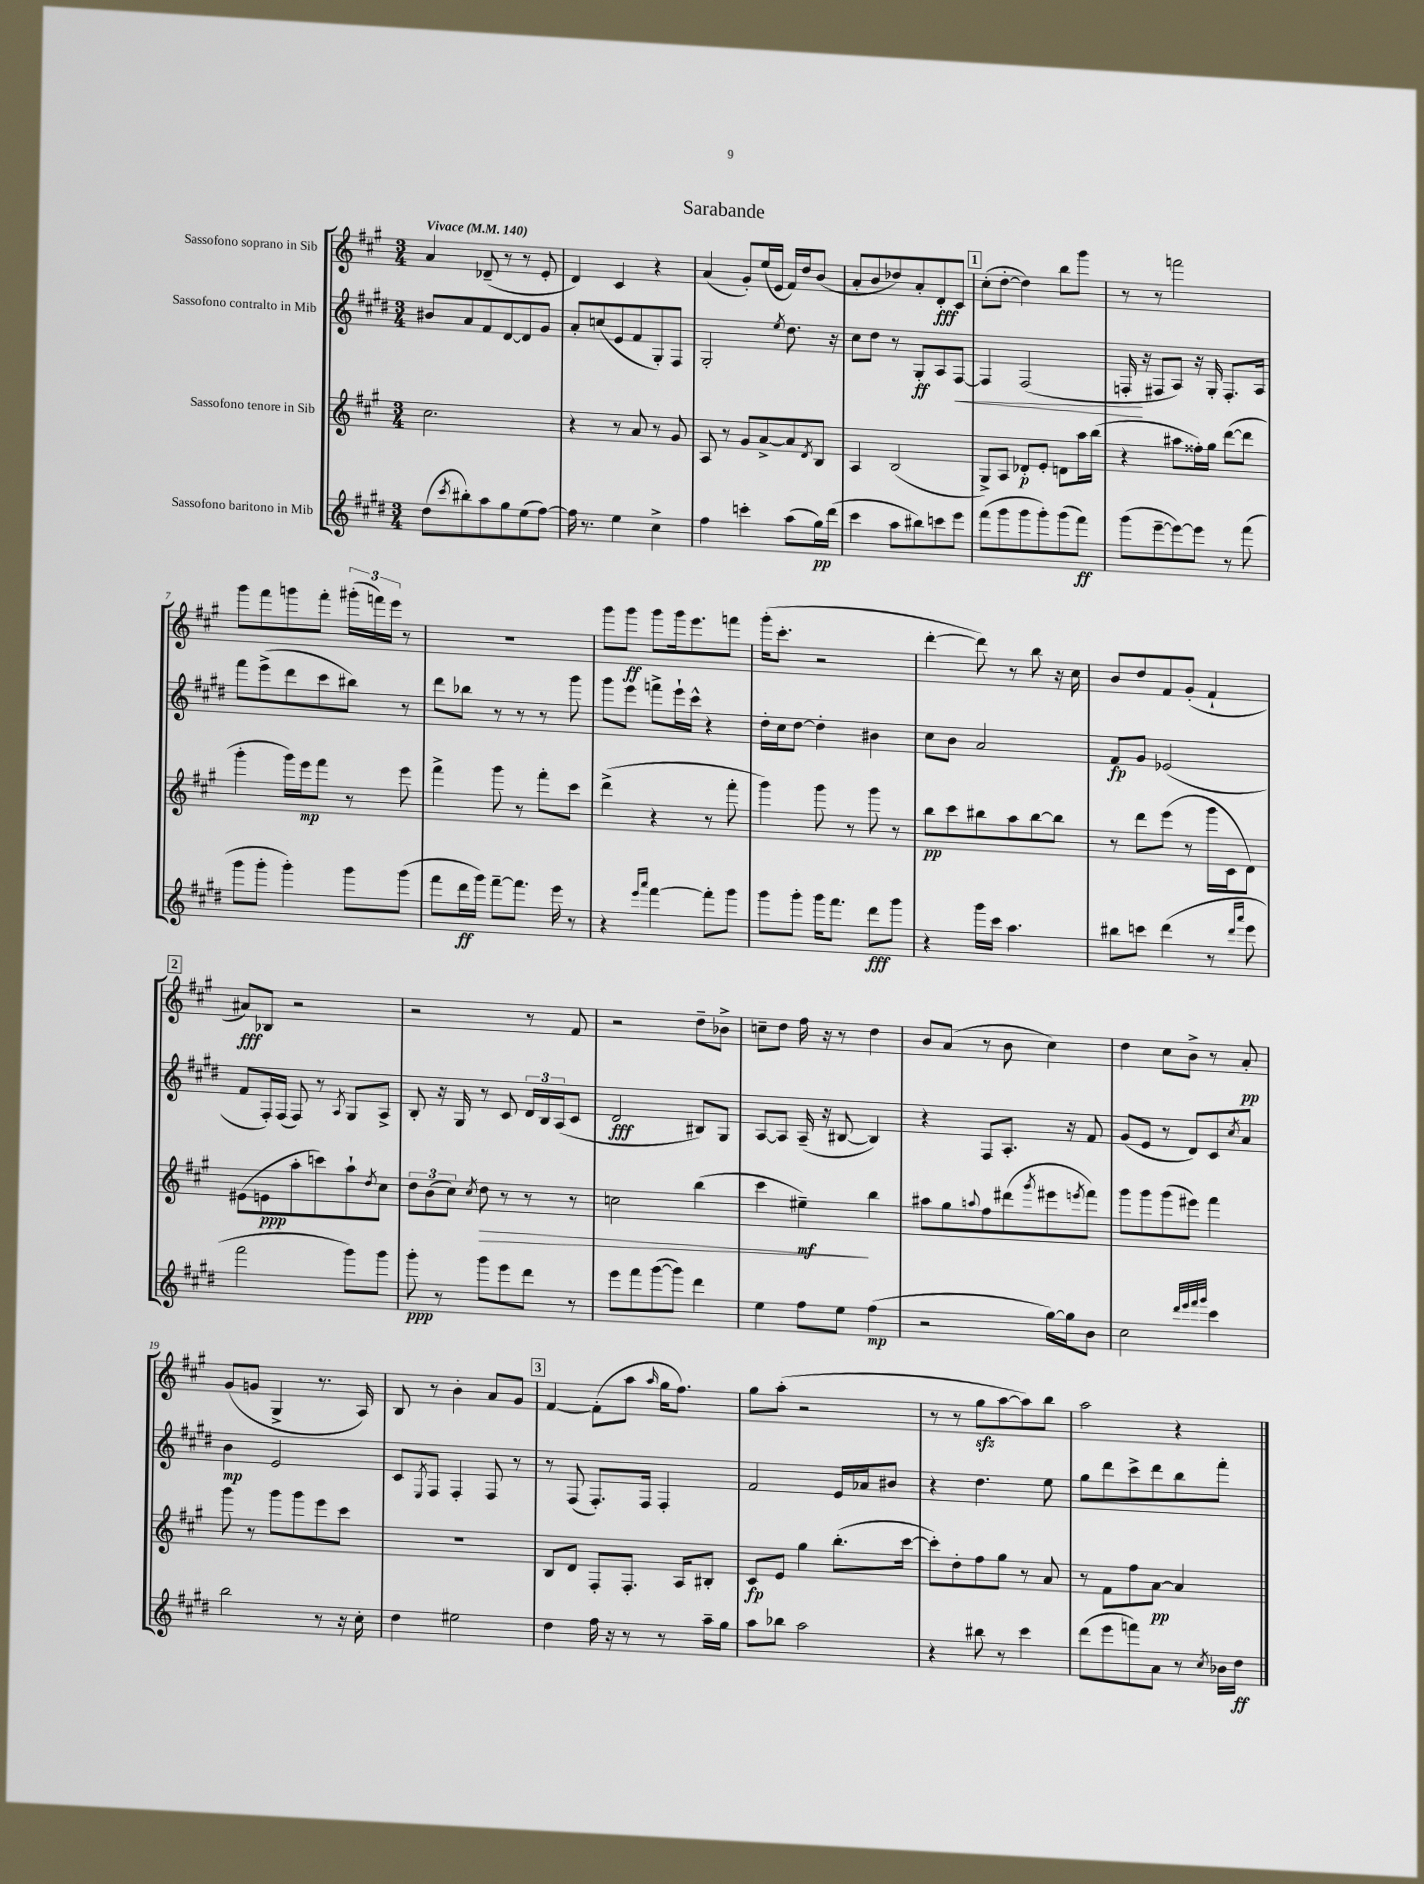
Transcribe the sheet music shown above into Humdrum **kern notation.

**kern	**dynam	**kern	**dynam	**kern	**dynam	**kern	**dynam
*part4	*part4	*part3	*part3	*part2	*part2	*part1	*part1
*staff4	*staff4	*staff3	*staff3	*staff2	*staff2	*staff1	*staff1
*I"Sassofono baritono in Mib	*	*I"Sassofono tenore in Sib	*	*I"Sassofono contralto in Mib	*	*I"Sassofono soprano in Sib	*
*clefG2	*	*clefG2	*	*clefG2	*	*clefG2	*
*k[f#c#g#d#]	*	*k[f#c#g#]	*	*k[f#c#g#d#]	*	*k[f#c#g#]	*
*M3/4	*	*M3/4	*	*M3/4	*	*M3/4	*
*MM140	*	*MM140	*	*MM140	*	*MM140	*
=1	=1	=1	=1	=1	=1	=1	=1
!	!	!	!	!	!	!LO:TX:a:B:t=Vivace	!
(8dd#\L	.	2.cc#\	.	8b#X/L	.	4a/	.
8qccc#/	.	.	.	.	.	.	.
8bb#X'\)	.	.	.	8a/	.	.	.
8aa\	.	.	.	8f#/	.	(8d-X~/	.
8gg#\	.	.	.	[8d#/	.	8r	.
(8ee\	.	.	.	8d#/]	.	8r	.
[8ff#\J)	.	.	.	8g#/J	.	8e'/	.
=2	=2	=2	=2	=2	=2	=2	=2
16ff#\]	.	4r	.	8a'/L	.	4d/)	.
8.r	.	.	.	.	.	.	.
.	.	.	.	(8ccn/	.	.	.
4ee\	.	8r	.	8e/	.	4c#/	.
.	.	8a/	.	8f#/	.	.	.
4cc#^\	.	8r	.	8G#'/)	.	4r	.
.	.	8g#/	.	8F#/J	.	.	.
=3	=3	=3	=3	=3	=3	=3	=3
4ff#\	.	8A/	.	2G#'/	.	(4a/	.
.	.	8r	.	.	.	.	.
4cccn'\	.	8g#/L	.	.	.	8g#'/L)	.
.	.	[8a^/	.	.	.	(16ee/L	.
.	.	.	.	.	.	16e/JJ	.
.	.	.	.	8qee/	.	.	.
(8aa\L	.	8a/]	.	8.dd#\	.	16f#/LL)	.
.	.	.	.	.	.	16dd/J	.
.	.	8qd/	.	.	.	.	.
16gg#\L)	pp	8B/J	.	.	.	(8b/J	.
(16ddd#\JJ	.	.	.	16r	.	.	.
=4	=4	=4	=4	=4	=4	=4	=4
4ccc#\	.	4A/	.	8cc#\L	.	8a'/L	.
.	.	.	.	8dd#\J	.	8b/	.
8aa\L	.	(2B/	.	8r	.	8dd-X/)	.
8bb#X\)	.	.	.	8G#'/L	ff	8a'/	.
8cccn\	.	.	.	8A/	.	8d'/	fff
!	!	!	!	!	!LO:HP:b	!	!
8eee\J	.	.	.	[8F#/J	<	8c#/J	.
!!LO:REH:place=s1:t=1
=5	=5	=5	=5	=5	=5	=5	=5
(8fff#\L	.	8G#^/L)	.	4F#/]	.	(8cc#'\L	.
8ggg#\	.	8A/J	.	.	.	[8dd'\J	.
8ggg#\	.	8d-X'/L	p	(2F#/	.	4dd\])	.
8ggg#'\)	.	8e'/J	.	.	.	.	.
(8ggg#\	.	8dn\L	.	.	.	8bb\L	.
8fff#\J)	ff	16aa\L	.	.	.	8ggg#\J	.
.	.	(16bb\JJ	.	.	.	.	.
=6	=6	=6	=6	=6	=6	=6	=6
(8ggg#\L	.	4r	.	16Fn'/	.	8r	.
.	.	.	.	16r	[	.	.
[8eee~\	.	.	.	8F#X/L	.	8r	.
8eee\_)	.	8aa#X\L	.	8A/J)	.	2fffn\	.
8eee\J]	.	16ff##X'\L)	.	16r	.	.	.
.	.	16gg#\JJ	.	16G#'/	.	.	.
8r	.	([8ddd\L	.	8.F#'/L	.	.	.
(8fff#\	.	8ddd\J]	.	.	.	.	.
.	.	.	.	16A/Jk	.	.	.
!!LO:LB:g=z
=7	=7	=7	=7	=7	=7	=7	=7
8ggg#\L	.	4ggg#'\	.	8fff#\L	.	8ggg#\L	.
8ggg#'\J	.	.	.	(8eee^\	.	8fff#\	.
4ggg#'\)	.	16ggg#\LL)	.	8ddd#\	.	8gggn\	.
.	.	16eee\J	mp	.	.	.	.
.	.	8fff#\J	.	8ccc#\	.	8fff#'\J	.
8ggg#\L	.	8r	.	8bb#X\J)	.	(24ggg#X'\LL	.
.	.	.	.	.	.	24fffn\)	.
.	.	.	.	.	.	24eee\JJ	.
(8ggg#\J	.	8eee\	.	8r	.	8r	.
=8	=8	=8	=8	=8	=8	=8	=8
8fff#\L	.	4fff#^\	.	8ddd#\L	.	2.r	.
16ddd#\L	ff	.	.	8bb-X\J	.	.	.
16ggg#\JJ)	.	.	.	.	.	.	.
[8fff#~\L	.	8ggg#\	.	8r	.	.	.
8.fff#\J]	.	8r	.	8r	.	.	.
.	.	8fff#'\L	.	8r	.	.	.
16eee\	.	.	.	.	.	.	.
8r	.	8ccc#\J	.	8ggg#\	.	.	.
=9	=9	=9	=9	=9	=9	=9	=9
4r	.	(4ddd^\	.	8ggg#\L	.	8ggg#\L	.
.	.	.	.	8eee\J	.	8ggg#\J	ff
16qqeee/LL	.	.	.	.	.	.	.
16qqaaa/JJ	.	.	.	.	.	.	.
[4fff#\	.	4r	.	8fffn^\L	.	8ggg#\L	.
.	.	.	.	16eee`\L	.	16ggg#\k	.
.	.	.	.	16ccc#^^\JJ	.	8.eee\	.
8fff#'\L]	.	8r	.	4r	.	.	.
8ggg#\J	.	8fff#'\	.	.	.	8fffn\J	.
=10	=10	=10	=10	=10	=10	=10	=10
8ggg#\L	.	4ggg#\)	.	16dd#'\LL	.	(16ggg#'\KL	.
.	.	.	.	16cc#\J	.	8.ccc#'\J	.
8ggg#'\J	.	.	.	[8dd#\J	.	.	.
16ggg#\KL	.	8ggg#\	.	4dd#'\]	.	2r	.
8.fff#\J	.	.	.	.	.	.	.
.	.	8r	.	.	.	.	.
8ddd#\L	fff	8ggg#\	.	4b#X\	.	.	.
8ggg#\J	.	8r	.	.	.	.	.
=11	=11	=11	=11	=11	=11	=11	=11
4r	.	8bb\L	pp	8cc#\L	.	[4ddd'\	.
.	.	8ccc#\	.	8b\J	.	.	.
16ggg#\LL	.	8bb#X\	.	2a/	.	8ddd\])	.
16ccc#\JJ	.	.	.	.	.	.	.
4.aa\	.	8aa\	.	.	.	8r	.
.	.	[8bb#\	.	.	.	8bb\	.
.	.	8bb#\J]	.	.	.	16r	.
.	.	.	.	.	.	16cc#\	.
=12	=12	=12	=12	=12	=12	=12	=12
8bb#X\L	.	8r	.	8f#/L	fp	8b/L	.
8cccn\J	.	8ddd\L	.	8g#/J	.	8dd/	.
(4ddd#\	.	(8eee\J	.	(2e-X/	.	8f#/	.
.	.	8r	.	.	.	(8g#'/J	.
8r	.	16ggg#\LL	.	.	.	4f#`/	.
.	.	16c#\J	.	.	.	.	.
16qqddd#/LL	.	.	.	.	.	.	.
16qqaaa/JJ	.	.	.	.	.	.	.
8eee\	.	8d\J)	.	.	.	.	.
!!LO:LB:g=z
!!LO:REH:place=s1:t=2
=13	=13	=13	=13	=13	=13	=13	=13
2fff#\	.	(8e#X\L	.	8f#/L	.	8a#X/L)	fff
.	.	8en\	ppp	16F#'/L)	.	8B-X/J	.
.	.	.	.	(16F#/JJ	.	.	.
.	.	8aa'\	.	8F#/)	.	2r	.
.	.	8cccn\)	.	8r	.	.	.
.	.	.	.	8qA/	.	.	.
8ggg#\L)	.	8aa`\	.	8G#/L	.	.	.
.	.	8qdd/	.	.	.	.	.
8ggg#\J	.	8cc#\J	.	8A^/J	.	.	.
=14	=14	=14	=14	=14	=14	=14	=14
8ggg#'\	ppp	12dd\L	.	8B'/	.	2r	.
.	.	(12b\	.	.	.	.	.
8r	.	.	.	16r	.	.	.
.	.	12cc#\J)	.	.	.	.	.
.	.	.	.	16G#/	.	.	.
.	.	8qcc#/	.	.	.	.	.
!	!	!	!LO:HP:b	!	!	!	!
8ggg#\L	.	8dd\	>	8r	.	.	.
8eee\	.	8r	.	8c#/	.	.	.
8ddd#\J	.	8r	.	24d#/LL	.	8r	.
.	.	.	.	24B/	.	.	.
.	.	.	.	(24A/J	.	.	.
8r	.	8r	.	8c#/J	.	8f#/	.
=15	=15	=15	=15	=15	=15	=15	=15
8eee\L	.	2ccn\	.	2d#/	fff	2r	.
8fff#\	.	.	.	.	.	.	.
([8ggg#\	.	.	.	.	.	.	.
8ggg#\J])	.	.	.	.	.	.	.
4ddd#\	.	(4bb\	.	8B#X/L)	.	8dd~\L	.
.	.	.	.	8G#/J	.	8b-X^\J	.
=16	=16	=16	=16	=16	=16	=16	=16
4ee\	.	4ccc#\	.	[8A/L	.	8ccn~\L	.
.	.	.	.	8A/J]	.	8dd\J	.
8ff#\L	.	4ee#X~\)	mf	(16A~/	.	16ff#\	.
.	.	.	.	16r	.	16r	.
8ee\J	.	.	.	[8B#X/	.	8r	.
(4ff#\	mp	4bb\	]	4B#/])	.	4dd\	.
=17	=17	=17	=17	=17	=17	=17	=17
2r	.	8aa#X\L	.	4r	.	8b/L	.
.	.	8gg#\	.	.	.	(8a/J	.
.	.	8qqaan/	.	.	.	.	.
.	.	8ff#\	.	8F#/L	.	8r	.
.	.	(8ddd#X\	.	8.A'/J	.	8b\	.
.	.	8qggg#/	.	.	.	.	.
[16gg#\LL)	.	8eee#X\	.	.	.	4cc#\)	.
16gg#\J]	.	.	.	16r	.	.	.
.	.	8qeeen/	.	.	.	.	.
8b\J	.	8fff#\J)	.	8f#/	.	.	.
=18	=18	=18	=18	=18	=18	=18	=18
2cc#\	.	8ggg#\L	.	(8g#/L	.	4dd\	.
.	.	8ggg#\	.	8e/J	.	.	.
.	.	(8ggg#\	.	8r	.	8cc#\L	.
.	.	8eee#X\J)	.	8d#/L)	.	8b^\J	.
32qqddd#/LLL	.	.	.	.	.	.	.
32qqeee/	.	.	.	.	.	.	.
32qqfff#/	.	.	.	.	.	.	.
32qqggg#/JJJ	.	.	.	.	.	.	.
4ccc#\	.	4fff#\	.	8c#/	.	8r	.
.	.	.	.	8qcc#/	.	.	.
.	.	.	.	8a/J	.	8a'/	pp
!!LO:LB:g=z
=19	=19	=19	=19	=19	=19	=19	=19
2bb\	.	8ggg#\	.	4b\	mp	(8g#/L	.
.	.	8r	.	.	.	8gn/J	.
.	.	8ggg#\L	.	2e/	.	4G#^/	.
.	.	8ggg#\	.	.	.	.	.
8r	.	8eee\	.	.	.	8.r	.
16r	.	8ccc#\J	.	.	.	.	.
16cc#'\	.	.	.	.	.	16A/)	.
=20	=20	=20	=20	=20	=20	=20	=20
4dd#\	.	2.r	.	8c#/L	.	8B/	.
.	.	.	.	8qE/	.	.	.
.	.	.	.	8F#/J	.	8r	.
2ee#X\	.	.	.	4F#'/	.	4b'\	.
.	.	.	.	8F#/	.	8a/L	.
.	.	.	.	8r	.	8g#/J	.
!!LO:REH:place=s1:t=3
=21	=21	=21	=21	=21	=21	=21	=21
4dd#\	.	8B/L	.	8r	.	[4f#/	.
.	.	8d/J	.	(8F#/	.	.	.
16ff#\	.	8F#'/L	.	8.F#'/L)	.	(8f#'\L]	.
16r	.	.	.	.	.	.	.
8r	.	8.F#'/J	.	.	.	8aa\J	.
.	.	.	.	16F#/Jk	.	.	.
.	.	.	.	.	.	16qqaa/	.
8r	.	.	.	4F#'/	.	16gg#\KL	.
.	.	16A/KL	.	.	.	8.ff#\J)	.
16aa~\LL	.	8B#X'/J	.	.	.	.	.
16gg#\JJ	.	.	.	.	.	.	.
=22	=22	=22	=22	=22	=22	=22	=22
8aa\L	.	8c#/L	fp	2f#/	.	8gg#\L	.
8bb-X\J	.	8e/J	.	.	.	(8aa'\J	.
2aa\	.	4gg#\	.	.	.	2r	.
.	.	(8.bb'\L	.	16e/LL	.	.	.
.	.	.	.	16a-X/J	.	.	.
.	.	.	.	8b#X/J	.	.	.
.	.	[16ccc#\Jk	.	.	.	.	.
=23	=23	=23	=23	=23	=23	=23	=23
4r	.	8ccc#'\L])	.	4r	.	8r	.
.	.	8dd'\	.	.	.	8r	.
8bb#X\	.	8ff#\	.	4.dd#\	.	8gg#zz\L	.
8r	.	8gg#\J	.	.	.	[8aa\	.
4ccc#\	.	8r	.	.	.	8aa\])	.
.	.	8a/	.	8ee\	.	8bb\J	.
=24	=24	=24	=24	=24	=24	=24	=24
(8ddd#\L	.	8r	.	8gg#\L	.	2aa\	.
8eee\	.	8f#\L	.	8ddd#\	.	.	.
8fffn\)	.	8ff#\	.	8ccc#^\	.	.	.
8a\J	.	[8a\J	pp	8ddd#\	.	.	.
8r	.	4a/]	.	8bb\	.	4r	.
8qcc#/	.	.	.	.	.	.	.
16b-X\LL	.	.	.	8fff#'\J	.	.	.
16dd#\JJ	ff	.	.	.	.	.	.
==	==	==	==	==	==	==	==
*-	*-	*-	*-	*-	*-	*-	*-
